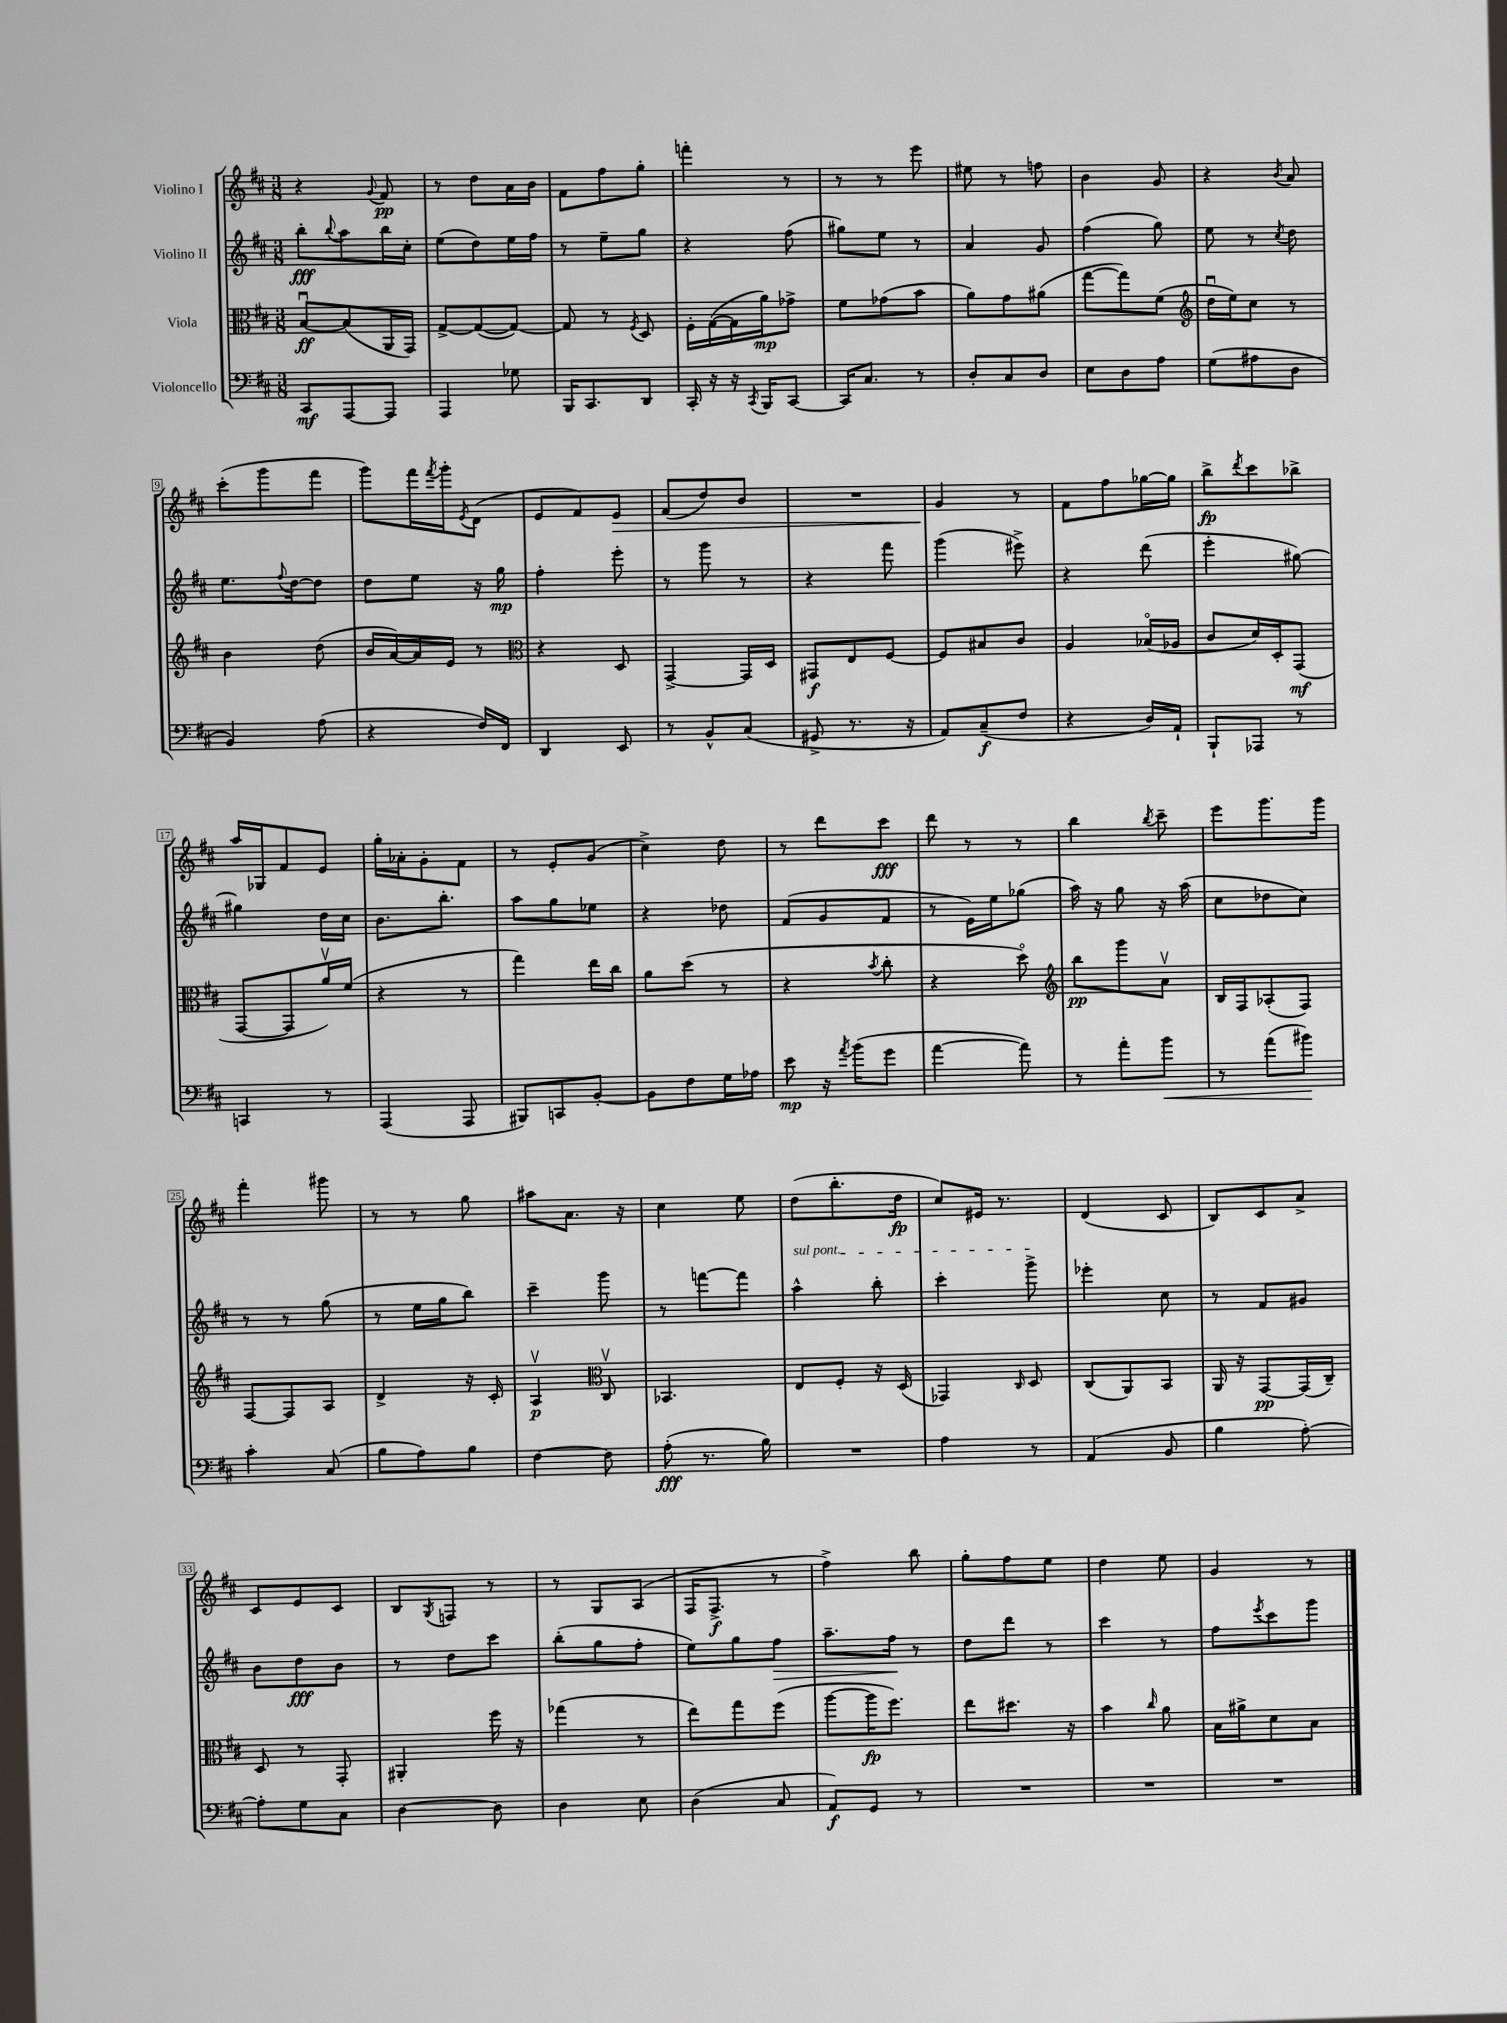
<<
\new StaffGroup <<
\new Staff = "s0" \with { instrumentName = "Violino I" } {
    \clef treble \key d \major \numericTimeSignature \time 3/8
    r4 \appoggiatura { g'8 } fis'8\pp |
    r8 d''8 a'16 b'16 |
    fis'8 fis''8 g''8-. |
    f'''4-. r8 |
    r8 r8 e'''8 |
    eis''8 r8 f''8 |
    b'4 g'8 |
    r4 \acciaccatura { b'8 } a'8 |
    cis'''8-.( g'''8 fis'''8 |
    g'''8) fis'''16 \acciaccatura { fis'''8 } g'''16-. \acciaccatura { e'8 } d'8( |
    e'8 fis'8) e'8\> |
    fis'8( d''8) b'8 |
    R4. |
    g'4\! r8 |
    fis'8 fis''8 ges''16~ ges''16 |
    b''8->\fp \acciaccatura { d'''8 } cis'''8 bes''8-> |
    a''16 ges16 fis'8 e'8 |
    g''16-. aes'16-. g'8-. fis'8 |
    r8 e'8-. g'8( |
    cis''4->) d''8 |
    r8 d'''8 cis'''8\fff |
    d'''8 r8 r8 |
    b''4 \acciaccatura { b''8 } cis'''8-- |
    e'''8 g'''8. g'''16 |
    fis'''4-. gis'''8 |
    r8 r8 g''8 |
    ais''8 a'8. r16 |
    cis''4 e''8 |
    d''8( b''8.-. d''16\fp |
    cis''8) eis'16 r8. |
    d'4( cis'8 |
    b8) cis'8 a'8-> |
    cis'8 e'8 cis'8 |
    b8 \acciaccatura { g8 } f8 r8 |
    r8 g8 a8( |
    fis16 fis8.->\f r8 |
    fis''4->) b''8 |
    g''8-. fis''8 e''8 |
    d''4 e''8 |
    g'4 r8 \bar "|." |
}
\new Staff = "s1" \with { instrumentName = "Violino II" } {
    \clef treble \key d \major \numericTimeSignature \time 3/8
    b''8-.\fff \appoggiatura { b''8 } a''8 b''16 cis''16-. |
    e''8( d''8) e''16 fis''16 |
    r8 e''8-- g''8 |
    r4 fis''8( |
    gis''8) e''8 r8 |
    a'4 g'8 |
    fis''4( g''8) |
    e''8 r8 \acciaccatura { cis''8 } d''8 |
    e''8. \appoggiatura { fis''8 } d''16~ d''8 |
    d''8 e''8 r16 g''16\mp |
    fis''4-. e'''8-. |
    r8 g'''8 r8 |
    r4 fis'''8 |
    g'''4( eis'''8->) |
    r4 d'''8( |
    e'''4-. gis''8~) |
    gis''4 d''16 cis''16 |
    b'8. b''8.-. |
    a''8 g''8 ees''8 |
    r4 des''8 |
    fis'8( g'8 fis'8 |
    r8 e'16) e''16 ges''8( |
    a''16) r16 g''8 r16 a''16( |
    cis''8 des''8 cis''8) |
    r8 r8 g''8( |
    r8 e''16 g''16 b''8) |
    cis'''4-- g'''8 |
    r8 f'''8~ f'''8 |
    \once \override TextSpanner.bound-details.left.text = \markup { \italic "sul pont." } a''4-^\startTextSpan b''8-. |
    cis'''4-. g'''8->\stopTextSpan |
    ees'''4-. cis''8 |
    r8 fis'8 gis'8 |
    b'8 d''8\fff b'8 |
    r8 d''8 cis'''8 |
    b''8-.( g''8 fis''8-. |
    e''8) g''8 fis''8\> |
    a''8.-- fis''16\! r8 |
    d''8 d'''8 r8 |
    cis'''4 r8 |
    fis''8 \acciaccatura { e'''8 } cis'''8 g'''8 \bar "|." |
}
\new Staff = "s2" \with { instrumentName = "Viola" } {
    \clef alto \key d \major \numericTimeSignature \time 3/8
    b8~\downbow\ff b8( a,16 g,16) |
    g8~-> g8~( g8~) |
    g8 r8 \acciaccatura { fis8 } d8 |
    fis16-. g16~( g16 a'16\mp) ges'8-> |
    fis'8 ges'8( b'8 |
    a'8) g'8 ais'8( |
    g''8~ g''8) fis'8( |
    \clef treble d''16\downbow e''16) cis''8 r8 |
    b'4 d''8( |
    b'16 a'16~) a'16 e'16 r8 |
    \clef alto r4 d8 |
    g,4~-> g,16 d16 |
    gis,8\f e8 fis8~ |
    fis8 bis8 cis'8 |
    a4 bes16\flageolet( aes16 |
    cis'8 d'16) d16-. g,8\mf( |
    g,8~ g,8 a'16\upbow) fis'16( |
    r4 r8 |
    g''4) e''16 cis''16 |
    a'8 d''8( r8 |
    r4 \acciaccatura { b'8 } cis''8-. |
    r4 d''8\flageolet) |
    \clef treble b''8\pp g'''8 a'8\upbow |
    b16 fis16 aes8-.( fis8) |
    fis8~ fis8 a8 |
    d'4-> r16 cis'16-. |
    a4\upbow\p \clef alto cis8\upbow |
    bes,4. |
    e8 fis8-. r16 d16( |
    ges,4) \grace { cis16 } d8 |
    cis8( a,8) b,8 |
    a,16 r16 g,8~\pp g,16( cis16--) |
    d8 r8 g,8-. |
    ais,4-. fis''16 r16 |
    ges''4( r8 |
    e''8) g''8 fis''8( |
    a''8~ a''16\fp fis''8.) |
    e''8 dis''8. r16 |
    b'4 \grace { cis''16 } a'8 |
    b16 ais'16-> d'8 b8 \bar "|." |
}
\new Staff = "s3" \with { instrumentName = "Violoncello" } {
    \clef bass \key d \major \numericTimeSignature \time 3/8
    cis,8\mf a,,8~ a,,8 |
    a,,4 ges8 |
    b,,16 cis,8. d,8 |
    cis,16-. r16 r16 \acciaccatura { cis,8 } b,,16 cis,8~ |
    cis,16 cis8. r8 |
    d8-. cis8 d8 |
    e8 d8 a8 |
    g8( ais8 d8 |
    b,4) a8( |
    r4 fis16) fis,16 |
    d,4 e,8 |
    r8 b,8-^ cis8( |
    gis,8-> r8. r16 |
    a,8) cis8--\f( fis8 |
    r4 d16) a,16-! |
    b,,8-! aes,,8 r8 |
    c,4 r8 |
    a,,4( a,,8 |
    bis,,8) c,8 b,8~-. |
    b,8 fis8 g16 aes16 |
    e'8\mp r16 \acciaccatura { a'8 } b'16( g'8 |
    a'4~ a'8) |
    r8 a'8-. b'8\< |
    r8 a'8( bis'8\!) |
    cis'4-. cis8( |
    b8 a8) b8 |
    fis4~ fis8 |
    a8-.\fff( r8. b16) |
    R4. |
    a4 r8 |
    a,4( b,8 |
    b4 a8~-.) |
    a8-. g8 cis8 |
    d4~ d8 |
    d4 e8 |
    d4( cis8 |
    a,8\f) g,8 r8 |
    R4. |
    R4. |
    R4. \bar "|." |
}
>>
>>
\layout { \context { \Score \override BarNumber.stencil = #(make-stencil-boxer 0.1 0.3 ly:text-interface::print) } }
